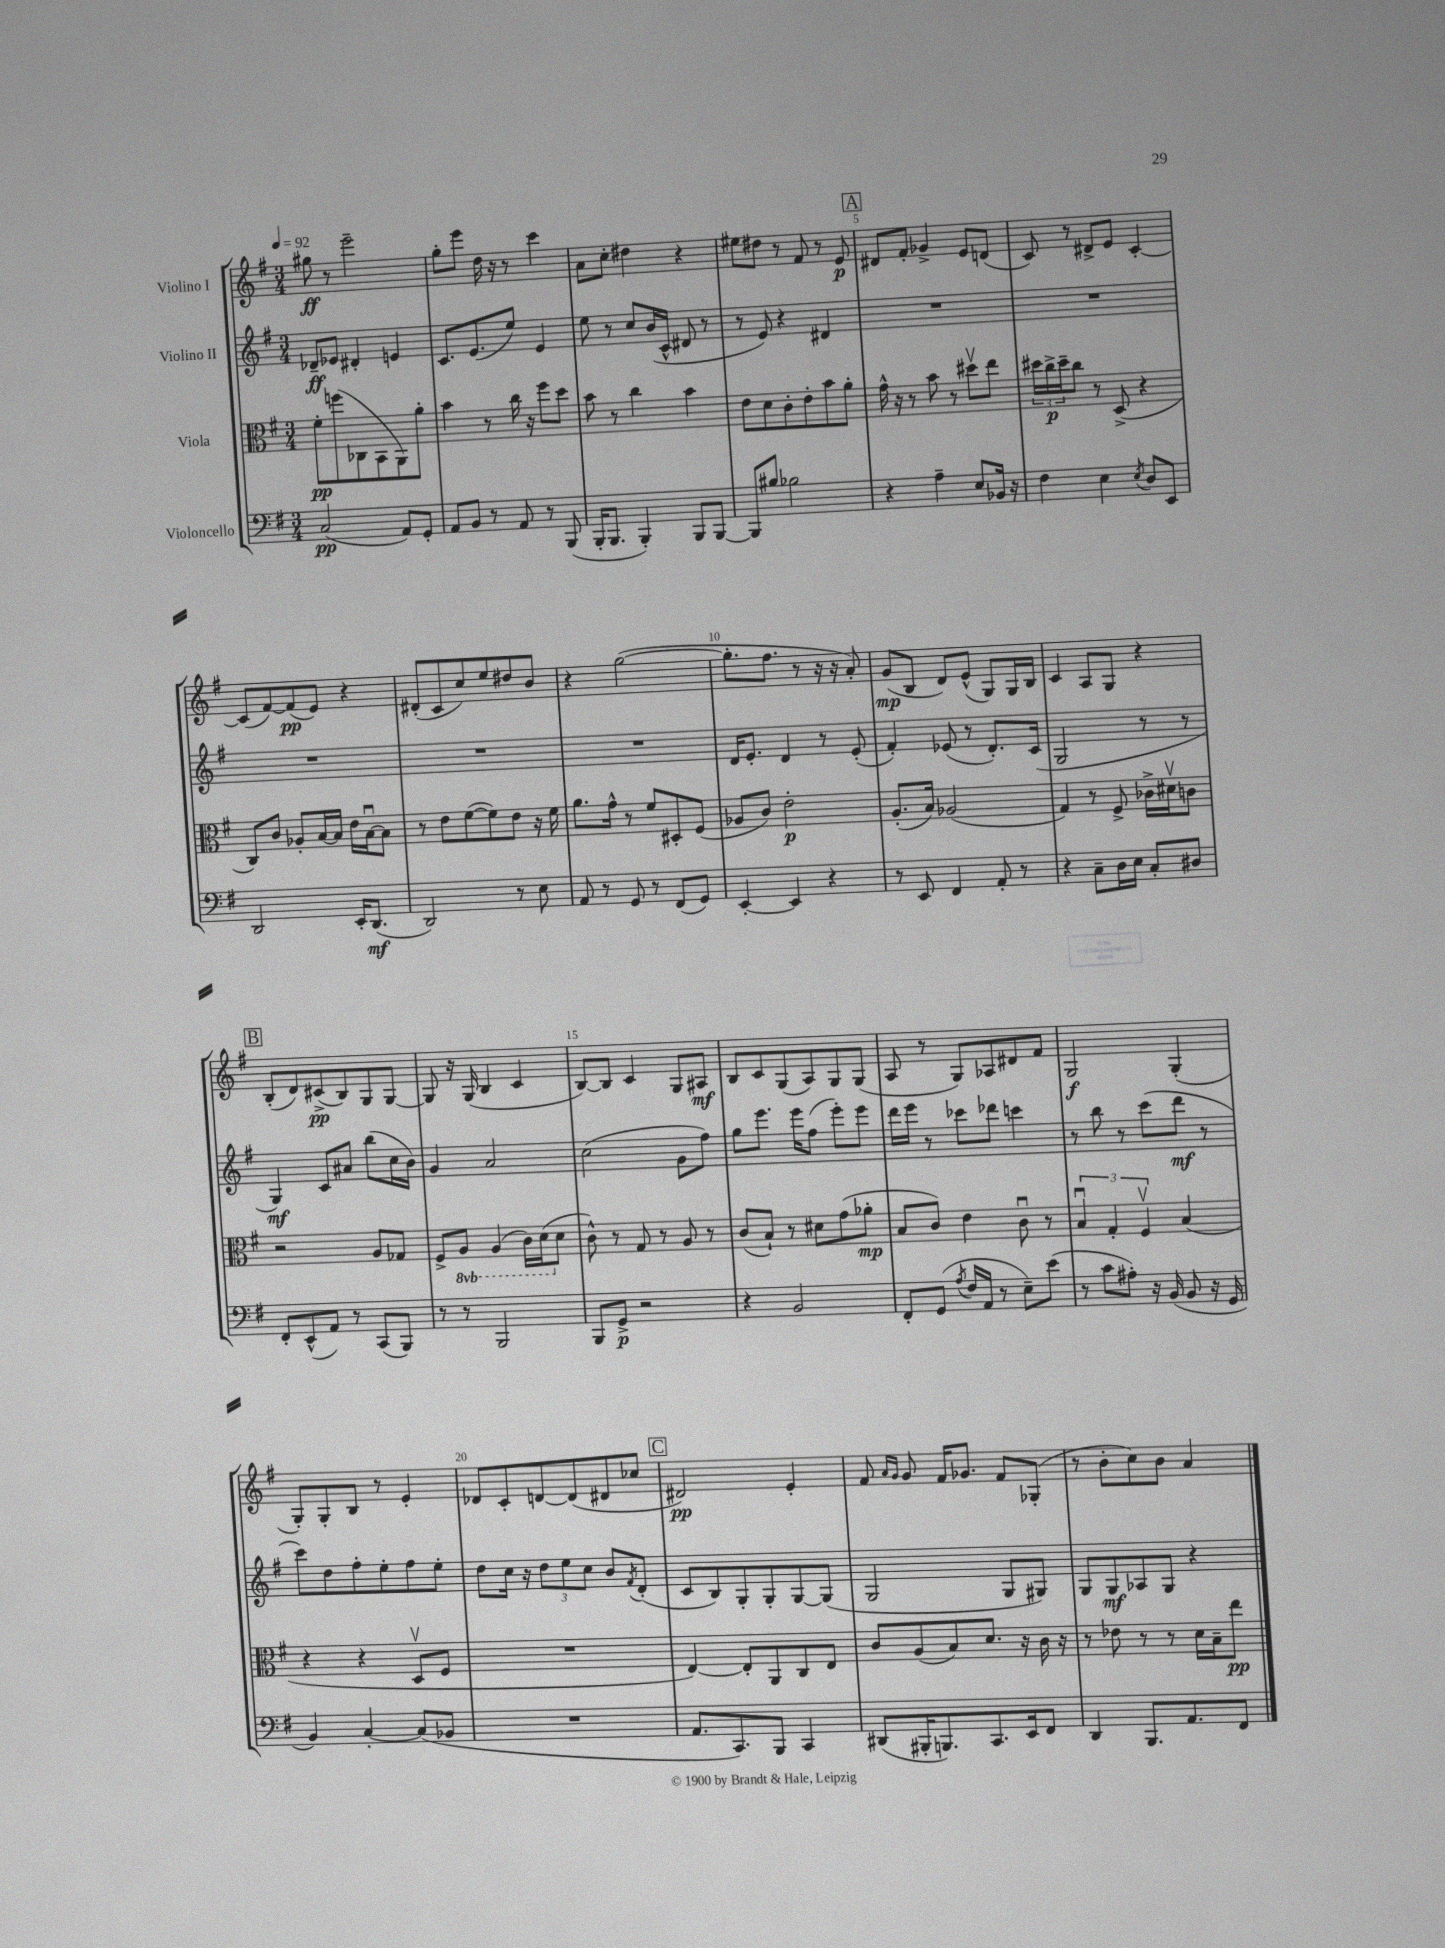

**kern	**dynam	**kern	**dynam	**kern	**dynam	**kern	**dynam
*part4	*part4	*part3	*part3	*part2	*part2	*part1	*part1
*staff4	*staff4	*staff3	*staff3	*staff2	*staff2	*staff1	*staff1
*I"Violoncello	*	*I"Viola	*	*I"Violino II	*	*I"Violino I	*
*clefF4	*	*clefC3	*	*clefG2	*	*clefG2	*
*k[f#]	*	*k[f#]	*	*k[f#]	*	*k[f#]	*
*M3/4	*	*M3/4	*	*M3/4	*	*M3/4	*
*MM92	*	*MM92	*	*MM92	*	*MM92	*
=1	=1	=1	=1	=1	=1	=1	=1
(2C/	pp	8f#'\L	pp	8d-X~/L	ff	8gg#X\	ff
.	.	(8ffn\	.	8e-X/J	.	8r	.
.	.	8C-X\	.	4d#X'/	.	2eee~\	.
.	.	8BB\	.	.	.	.	.
8AA/L)	.	8AA\)	.	4en/	.	.	.
8GG'/J	.	8a'\J	.	.	.	.	.
=2	=2	=2	=2	=2	=2	=2	=2
8AA/L	.	4b\	.	8.c/L	.	8gg'\L	.
8BB/J	.	.	.	.	.	8eee\J	.
.	.	.	.	(8.e/	.	.	.
8r	.	8r	.	.	.	16dd\	.
.	.	.	.	.	.	16r	.
8AA/	.	16cc\	.	8ee/J)	.	8r	.
.	.	16r	.	.	.	.	.
8r	.	8ff#\L	.	4e/	.	4ccc\	.
(8BBB/	.	8dd\J	.	.	.	.	.
=3	=3	=3	=3	=3	=3	=3	=3
16BBB'/KL	.	8b\	.	8ee\	.	8a\L	.
8.BBB/J	.	.	.	.	.	.	.
.	.	8r	.	8r	.	8cc'\J	.
4BBB'/)	.	4cc\	.	8cc/L	.	4dd#X\	.
.	.	.	.	(16b/L	.	.	.
.	.	.	.	16c^^/JJ	.	.	.
8BBB/L	.	4b\	.	8d#X/	.	4r	.
[8BBB/J	.	.	.	8r	.	.	.
=4	=4	=4	=4	=4	=4	=4	=4
8BBB/L]	.	8e\L	.	8r	.	8ee#X\L	.
8B#X/J	.	8d\	.	8e/)	.	8dd#X\J	.
2B-X\	.	8c'\	.	4r	.	8r	.
.	.	8e'\	.	.	.	8f#/	.
.	.	8b\	.	4d#X/	.	8r	.
.	.	8a'\J	.	.	.	8e/	p
!!LO:REH:place=s1:t=A
=5	=5	=5	=5	=5	=5	=5	=5
4r	.	16g^^\	.	2.r	.	8d#X/L	.
.	.	16r	.	.	.	.	.
.	.	8r	.	.	.	8f#'/J	.
4A~\	.	8b\	.	.	.	4g-X^/	.
.	.	8r	.	.	.	.	.
8E/L	.	8dd#Xv\L	.	.	.	8e/L	.
16BB-X/Jk	.	8ee\J	.	.	.	(8dn/J	.
16r	.	.	.	.	.	.	.
=6	=6	=6	=6	=6	=6	=6	=6
4F#\	.	24dd#X\LL	.	2.r	.	8c/)	.
.	.	24cc^\	p	.	.	.	.
.	.	24dd#~\J	.	.	.	.	.
.	.	8cc\J	.	.	.	8r	.
4E\	.	8r	.	.	.	8d#X^/L	.
.	.	(8D^/	.	.	.	8e/J	.
8qE/	.	.	.	.	.	.	.
8D/L	.	4r	.	.	.	[4c'/	.
8EE/J	.	.	.	.	.	.	.
!!LO:LB:g=z
=7	=7	=7	=7	=7	=7	=7	=7
2DD/	.	8C/L)	.	2.r	.	(8c/L]	.
.	.	8c/J	.	.	.	[8f#/)	.
.	.	8A-X'/L	.	.	.	(8f#/]	pp
.	.	[16B/L	.	.	.	8e/J)	.
.	.	16B/JJ]	.	.	.	.	.
16EE'/KL	.	16e\LL	.	.	.	4r	.
(8.DD/J	mf	[16Bu\J	.	.	.	.	.
.	.	8B\J]	.	.	.	.	.
=8	=8	=8	=8	=8	=8	=8	=8
2DD/)	.	8r	.	2.r	.	(8d#X'/L	.
.	.	8e\L	.	.	.	8c/	.
.	.	([8f#\	.	.	.	8cc/)	.
.	.	8f#\])	.	.	.	8ee/	.
8r	.	8e\J	.	.	.	8dd#X/	.
8E\	.	16r	.	.	.	8b/J	.
.	.	16f#\	.	.	.	.	.
=9	=9	=9	=9	=9	=9	=9	=9
8AA/	.	8.a\L	.	2.r	.	4r	.
8r	.	.	.	.	.	.	.
.	.	16g^^\Jk	.	.	.	.	.
8GG/	.	8r	.	.	.	([2gg\	.
8r	.	8f#/L	.	.	.	.	.
(8FF#/L	.	8D#X'/	.	.	.	.	.
8GG/J)	.	(8F#/J	.	.	.	.	.
=10	=10	=10	=10	=10	=10	=10	=10
[4EE'/	.	8A-X/L	.	16d/KL	.	8.gg'\L]	.
.	.	.	.	8.e'/J	.	.	.
.	.	8c/J)	.	.	.	.	.
.	.	.	.	.	.	8.ff#\J	.
4EE/]	.	2e'\	p	4d/	.	.	.
.	.	.	.	.	.	8r	.
4r	.	.	.	8r	.	16r	.
.	.	.	.	.	.	16r	.
.	.	.	.	(8e'/	.	8a'/)	.
=11	=11	=11	=11	=11	=11	=11	=11
8r	.	(8.A'/L	.	4f#'/)	.	(8g/L	mp
8EE/	.	.	.	.	.	8B/J	.
.	.	16B/Jk)	.	.	.	.	.
4FF#/	.	(2A-X/	.	(8e-X/	.	8d/L)	.
.	.	.	.	8r	.	(8e^^/J	.
8AA'/	.	.	.	8.d'/L)	.	8G/L)	.
8r	.	.	.	.	.	16G/L	.
.	.	.	.	(16c/Jk	.	16B/JJ	.
=12	=12	=12	=12	=12	=12	=12	=12
4r	.	4G/)	.	2G/	.	4c/	.
8C~\L	.	8r	.	.	.	8A/L	.
16D\L	.	8F#^/	.	.	.	8G/J	.
16E\JJ	.	.	.	.	.	.	.
8C'/L	.	16c-X^\LL	.	8r	.	4r	.
.	.	16d#Xv\J	.	.	.	.	.
8D#X/J	.	8cn\J	.	8r	.	.	.
!!LO:LB:g=z
!!LO:REH:place=s1:t=B
=13	=13	=13	=13	=13	=13	=13	=13
8FF#'/L	.	2r	.	4G/)	mf	(8B'/L	.
(8EE^^/	.	.	.	.	.	8d/)	.
8AA/J)	.	.	.	8c/L	.	(8c#X^/	pp
8r	.	.	.	8a#X/J	.	8B/)	.
(8CC/L	.	8A/L	.	(8bb\L	.	8G/	.
8BBB/J)	.	8G-X/J	.	16cc\L	.	[8G/J	.
.	.	.	.	16b\JJ)	.	.	.
=14	=14	=14	=14	=14	=14	=14	=14
8r	.	8F#^/L	.	4g/	.	8G/]	.
*	*	*8ba	*	*	*	*	*
8r	.	8AA/J	.	.	.	16r	.
.	.	.	.	.	.	(16G/	.
2BBB/	.	(4AA/	.	2a/	.	4B/	.
.	.	16C\LL)	.	.	.	4c/	.
.	.	(16D\J	.	.	.	.	.
*	*	*X8ba	*	*	*	*	*
.	.	8d\J	.	.	.	.	.
=15	=15	=15	=15	=15	=15	=15	=15
8BBB/L	.	8c^^\)	.	(2cc\	.	[8B/L)	.
8GG^/J	p	8r	.	.	.	8B/J]	.
2r	.	8G/	.	.	.	4c/	.
.	.	8r	.	.	.	.	.
.	.	8A/	.	8g\L	.	8G/L	.
.	.	8r	.	8ff#\J)	.	8A#X/J	mf
=16	=16	=16	=16	=16	=16	=16	=16
4r	.	(8c/L	.	8gg\L	.	8B/L	.
.	.	8B`/J)	.	8.eee\J	.	8c/	.
2BB/	.	8r	.	.	.	(8G/	.
.	.	.	.	16eee\KL	.	.	.
.	.	8d#X\L	.	(8ff#\J	.	8A/)	.
.	.	(8g\	.	8eee'\L)	.	8G/	.
.	.	8a-X'\J	mp	8eee\J	.	(8G/J	.
=17	=17	=17	=17	=17	=17	=17	=17
8FF#'/L	.	8B/L	.	16ddd\LL	.	8A/	.
.	.	.	.	16eee\JJ	.	.	.
(8GG/J	.	8c/J)	.	8r	.	8r	.
8qA/	.	.	.	.	.	.	.
16F#/LL	.	4e\	.	8ccc-X\L	.	8G/L)	.
16AA/JJ	.	.	.	.	.	.	.
8r	.	.	.	8ddd-X\J	.	8A-X/	.
8E~\L)	.	8cu\	.	4cccn\	.	8d#X/	.
(8e\J	.	8r	.	.	.	8f#/J	.
=18	=18	=18	=18	=18	=18	=18	=18
8r	.	6Bu/	.	8r	.	2G/	f
8c\L	.	.	.	8bb\	.	.	.
.	.	6G'/	.	.	.	.	.
8A#X'\J)	.	.	.	8r	.	.	.
.	.	6F#v/	.	.	.	.	.
16r	.	.	.	(8ccc\L	.	.	.
(16BB/	.	.	.	.	.	.	.
8BB/	.	(4B/	.	8ddd\J	mf	(4G'/	.
16r	.	.	.	8r	.	.	.
16GG/	.	.	.	.	.	.	.
!!LO:LB:g=z
=19	=19	=19	=19	=19	=19	=19	=19
4BB/)	.	4r	.	8ccc\L)	.	8G'/L)	.
.	.	.	.	8dd\	.	8G'/	.
[4C'/	.	4r	.	8ff#'\	.	8B/J	.
.	.	.	.	8ee'\	.	8r	.
(8C/L]	.	8Dv/L	.	8ff#\	.	4e'/	.
8BB-X/J	.	8F#/J	.	8ee'\J	.	.	.
=20	=20	=20	=20	=20	=20	=20	=20
2.r	.	2.r	.	8dd\L	.	8d-X/L	.
.	.	.	.	16cc\Jk	.	8c'/	.
.	.	.	.	16r	.	.	.
.	.	.	.	12dd\L	.	[8dn/	.
.	.	.	.	12ee\	.	.	.
.	.	.	.	.	.	(8d/]	.
.	.	.	.	12cc\J	.	.	.
.	.	.	.	8b/L	.	8d#X/	.
.	.	.	.	8qf#/	.	.	.
.	.	.	.	(8d'/J	.	8cc-X/J	.
!!LO:REH:place=s1:t=C
=21	=21	=21	=21	=21	=21	=21	=21
8.AA/L	.	[4E/)	.	8c/L	.	2d#X/)	pp
.	.	.	.	8B/)	.	.	.
8.CC/)	.	.	.	.	.	.	.
.	.	8E'/L]	.	8G'/	.	.	.
8BBB/J	.	8AA/	.	8G'/	.	.	.
4CC/	.	8C/	.	[8G/	.	4e'/	.
.	.	8E/J	.	(8G/J]	.	.	.
=22	=22	=22	=22	=22	=22	=22	=22
(8DD#X/L	.	8c/L	.	2G/	.	8f#/	.
.	.	.	.	.	.	16qqa/LL	.
.	.	.	.	.	.	16qqg/JJ	.
16BBB#X'/K	.	(8A/	.	.	.	8g/	.
8.BBBn/)	.	.	.	.	.	.	.
.	.	8B/)	.	.	.	16f#/KL	.
.	.	.	.	.	.	8.g-X/J	.
8.CC/	.	8.d/J	.	.	.	.	.
.	.	.	.	8G/L	.	8f#/L	.
16EE/k	.	16r	.	.	.	.	.
8FF#/J	.	16c\	.	8G#X/J)	.	(8G-X'/J	.
.	.	16r	.	.	.	.	.
=23	=23	=23	=23	=23	=23	=23	=23
4DD/	.	8r	.	8G/L	.	8r	.
.	.	8e-X\	.	8G/	mf	8b'\L	.
8.BBB/L	.	8r	.	8A-X/	.	8cc\)	.
.	.	8r	.	8G/J	.	8b\J	.
8.AA/	.	.	.	.	.	.	.
.	.	16d\LL	.	4r	.	4a/	.
.	.	16B~\J	.	.	.	.	.
8FF#/J	.	8ee\J	pp	.	.	.	.
==	==	==	==	==	==	==	==
*-	*-	*-	*-	*-	*-	*-	*-
